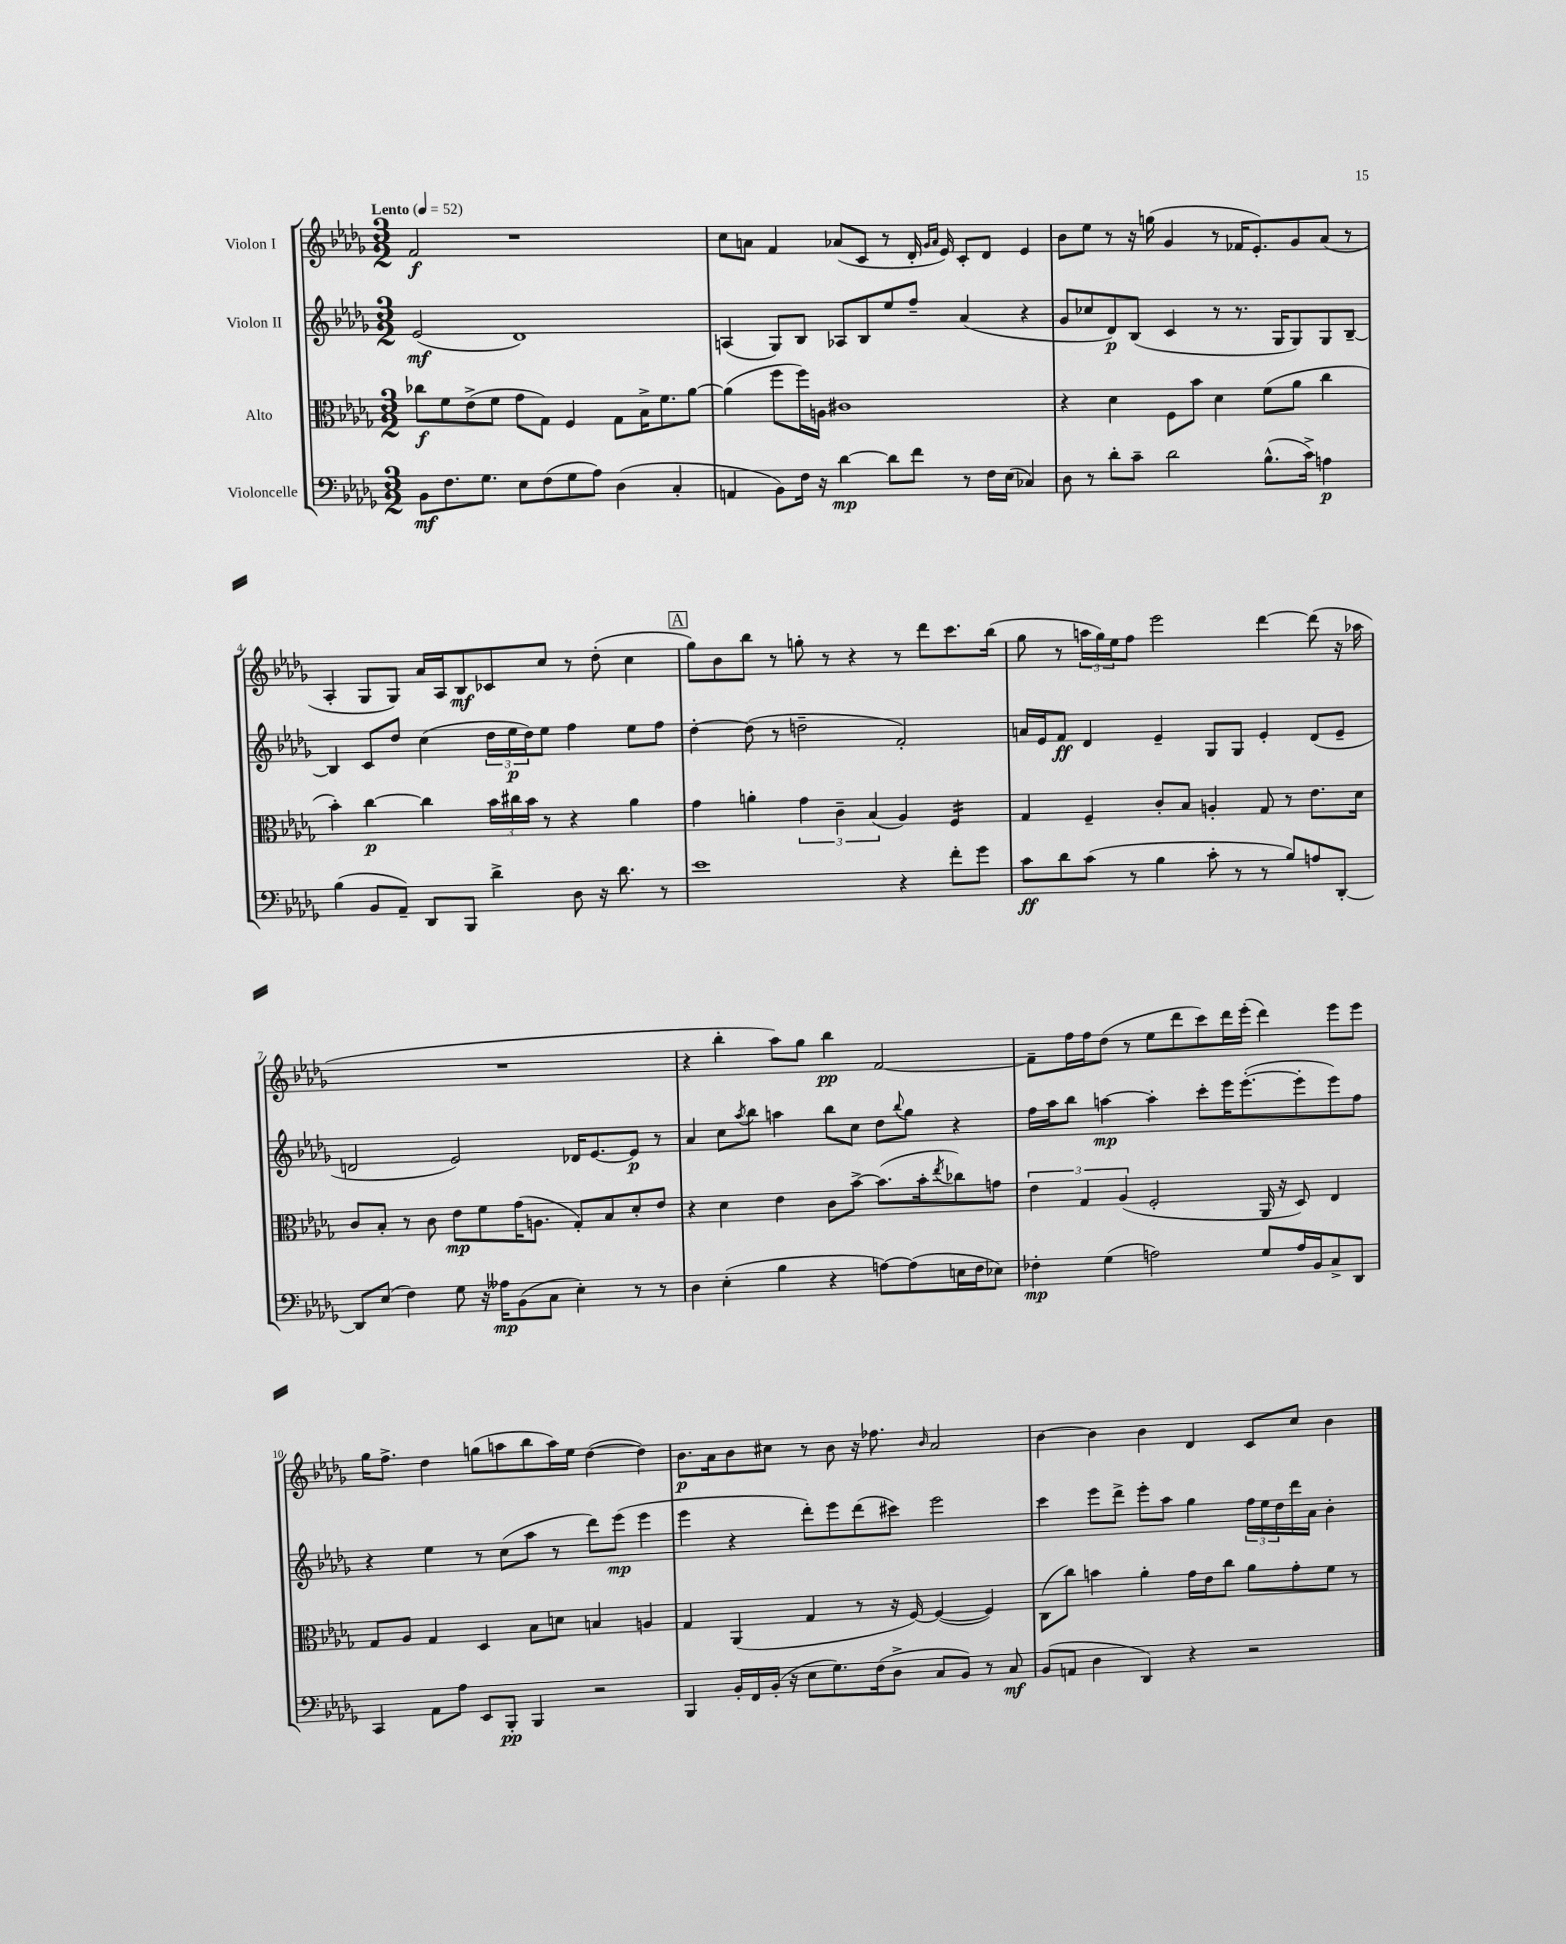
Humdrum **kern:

**kern	**dynam	**kern	**dynam	**kern	**dynam	**kern	**dynam
*part4	*part4	*part3	*part3	*part2	*part2	*part1	*part1
*staff4	*staff4	*staff3	*staff3	*staff2	*staff2	*staff1	*staff1
*I"Violoncelle	*	*I"Alto	*	*I"Violon II	*	*I"Violon I	*
*clefF4	*	*clefC3	*	*clefG2	*	*clefG2	*
*k[b-e-a-d-g-]	*	*k[b-e-a-d-g-]	*	*k[b-e-a-d-g-]	*	*k[b-e-a-d-g-]	*
*M3/2	*	*M3/2	*	*M3/2	*	*M3/2	*
*MM52	*	*MM52	*	*MM52	*	*MM52	*
=1	=1	=1	=1	=1	=1	=1	=1
!	!	!	!	!	!	!LO:TX:a:B:t=Lento	!
8BB-\L	mf	8cc-X\L	f	(2e-/	mf	2f/	f
8.F\	.	8f\	.	.	.	.	.
.	.	(8e-^\	.	.	.	.	.
8.G-\J	.	.	.	.	.	.	.
.	.	8f\J	.	.	.	.	.
8E-\L	.	8g-\L	.	1d-)	.	1r	.
(8F\	.	8G-\J)	.	.	.	.	.
8G-\	.	4F/	.	.	.	.	.
8A-\J)	.	.	.	.	.	.	.
(4D-\	.	8G-\L	.	.	.	.	.
.	.	16B-^\K	.	.	.	.	.
.	.	8.f\	.	.	.	.	.
4C'/	.	.	.	.	.	.	.
.	.	[8a-\J	.	.	.	.	.
=2	=2	=2	=2	=2	=2	=2	=2
4AAn/	.	(4a-\]	.	(4An/	.	8cc\L	.
.	.	.	.	.	.	8an\J	.
8BB-\L)	.	8ff\L	.	8G-/L)	.	4f/	.
16F\Jk	.	16ff\L)	.	8B-/J	.	.	.
16r	.	16An\JJ	.	.	.	.	.
[4d-\	mp	1c#X	.	8A-X/L	.	(8a-X/L	.
.	.	.	.	8B-/	.	8c/J	.
8d-\L]	.	.	.	8ee-/	.	8r	.
8f\J	.	.	.	8ff~/J	.	16d-'/	.
.	.	.	.	.	.	16qqg-/LL	.
.	.	.	.	.	.	16qqa-/JJ	.
.	.	.	.	.	.	16e-/)	.
8r	.	.	.	(4a-/	.	8c'/L	.
16F\LL	.	.	.	.	.	8d-/J	.
(16E-\JJ	.	.	.	.	.	.	.
4C-X/)	.	.	.	4r	.	4e-/	.
=3	=3	=3	=3	=3	=3	=3	=3
8D-\	.	4r	.	8g-/L	.	8b-\L	.
8r	.	.	.	8cc-X/	.	8ee-\J	.
8d-'\L	.	4d-\	.	8d-/)	p	8r	.
8c~\J	.	.	.	(8B-/J	.	16r	.
.	.	.	.	.	.	(16ggn\	.
2d-\	.	8F\L	.	4c/	.	4g-/	.
.	.	8b-\J	.	.	.	.	.
.	.	4d-\	.	8r	.	8r	.
.	.	.	.	8.r	.	16f-X/KL	.
.	.	.	.	.	.	8.e-'/)	.
(8.B-^^\L	.	(8f\L	.	.	.	.	.
.	.	.	.	16G-/KL	.	.	.
.	.	8a-\J	.	8G-/)	.	8g-/	.
16c^\Jk)	.	.	.	.	.	.	.
4An\	p	4cc\	.	8G-/	.	(8a-/J	.
.	.	.	.	[8B-~/J	.	8r	.
!!LO:LB:g=z
=4	=4	=4	=4	=4	=4	=4	=4
(4B-\	.	4b-'\)	.	4B-/]	.	4A-'/	.
8BB-/L	.	[4cc\	p	8c/L	.	8G-/L	.
8AA-~/J)	.	.	.	8dd-/J	.	8G-/J)	.
8DD-/L	.	4cc\]	.	(4cc\	.	16a-/LL	.
.	.	.	.	.	.	16A-/J	.
8BBB-/J	.	.	.	.	.	8B-/	mf
4d-^\	.	24b-\LL	.	24dd-\LL	.	8c-X/	.
.	.	24cc#X\	.	24ee-\	p	.	.
.	.	24b-\JJ	.	24dd-\J)	.	.	.
.	.	8r	.	8ee-\J	.	8cc/J	.
8D-\	.	4r	.	4ff\	.	8r	.
16r	.	.	.	.	.	(8dd-'\	.
8.d-\	.	.	.	.	.	.	.
.	.	4a-\	.	8ee-\L	.	4cc\	.
8r	.	.	.	8ff\J	.	.	.
!!LO:REH:place=s1:t=A
=5	=5	=5	=5	=5	=5	=5	=5
1e-	.	4g-\	.	[4dd-'\	.	8gg-\L)	.
.	.	.	.	.	.	8b-\	.
.	.	4an'\	.	(8dd-\]	.	8bb-\J	.
.	.	.	.	8r	.	8r	.
.	.	6g-\	.	2ddn~\	.	8ggn'\	.
.	.	.	.	.	.	8r	.
.	.	6c~\	.	.	.	.	.
.	.	.	.	.	.	4r	.
.	.	(6B-/	.	.	.	.	.
4r	.	4A-/)	.	2f'/)	.	8r	.
.	.	.	.	.	.	8ddd-\L	.
*	*	*tremolo	*	*	*	*	*
8f'\L	.	16F/LL	.	.	.	8.ccc\	.
.	.	16F/	.	.	.	.	.
8g-\J	.	16F/	.	.	.	.	.
.	.	16F/JJ	.	.	.	(16bb-\Jk	.
*	*	*Xtremolo	*	*	*	*	*
=6	=6	=6	=6	=6	=6	=6	=6
8c\L	ff	4G-/	.	16an/LL	.	8gg-\	.
.	.	.	.	16e-/J	.	.	.
8d-\	.	.	.	8f/J	ff	8r	.
(8c\J	.	4F~/	.	4d-/	.	24aan\LL	.
.	.	.	.	.	.	24gg-\)	.
.	.	.	.	.	.	24ee-\J	.
8r	.	.	.	.	.	8ff\J	.
4B-\	.	8c'/L	.	4e-~/	.	2eee-\	.
.	.	8B-/J	.	.	.	.	.
8c'\	.	4An'/	.	8G-/L	.	.	.
8r	.	.	.	8G-/J	.	.	.
8r	.	8G-/	.	4e-'/	.	[4ddd-\	.
8B-/L)	.	8r	.	.	.	.	.
8An/	.	8.e-\L	.	(8d-/L	.	(8ddd-\]	.
[8DD-'/J	.	.	.	8e-~/J	.	16r	.
.	.	16d-\Jk	.	.	.	16aa-X\	.
!!LO:LB:g=z
=7	=7	=7	=7	=7	=7	=7	=7
8DD-/L]	.	8c/L	.	2dn/	.	1.r	.
(8E-/J	.	8B-'/J	.	.	.	.	.
4F\)	.	8r	.	.	.	.	.
.	.	8c\	.	.	.	.	.
8G-\	.	8e-\L	mp	2e-/)	.	.	.
16r	.	8f\	.	.	.	.	.
16A--X\KL	mp	.	.	.	.	.	.
(8BB-\	.	(16g-\K	.	.	.	.	.
.	.	8.An\J	.	.	.	.	.
8C\J	.	.	.	.	.	.	.
4E-'\)	.	8G-'/L)	.	16d-X/KL	.	.	.
.	.	.	.	[8.e-/	.	.	.
.	.	8B-/	.	.	.	.	.
8r	.	8d-'/	.	8e-/J]	p	.	.
8r	.	8e-/J	.	8r	.	.	.
=8	=8	=8	=8	=8	=8	=8	=8
4D-\	.	4r	.	4a-/	.	4r	.
(4E-'\	.	4d-\	.	8cc\L	.	4bb-'\	.
.	.	.	.	8qaa-/	.	.	.
.	.	.	.	8bb-\J	.	.	.
4B-\	.	4e-\	.	4aan\	.	8aa-\L)	.
.	.	.	.	.	.	8gg-\J	.
4r	.	8c\L	.	8bb-\L	.	4bb-\	pp
.	.	[8b-^\J	.	8cc\J	.	.	.
[8An\L)	.	(8.b-\L]	.	8dd-\L	.	[2f/	.
.	.	.	.	8qqbb-/	.	.	.
(8A\]	.	.	.	8gg-\J	.	.	.
.	.	16b-'\k	.	.	.	.	.
.	.	8qee-/	.	.	.	.	.
16En\L	.	8cc-X\)	.	4r	.	.	.
16F\J	.	.	.	.	.	.	.
8E-X\J)	.	8gn\J	.	.	.	.	.
=9	=9	=9	=9	=9	=9	=9	=9
4F-X'\	mp	6e-\	.	16ff\LL	.	8f~\L]	.
.	.	.	.	16aa-\J	.	.	.
.	.	.	.	8bb-\J	.	16ff\L	.
.	.	6G-/	.	.	.	.	.
.	.	.	.	.	.	16ff\J	.
(4G-\	.	.	.	[4aan\	mp	(8dd-\J	.
.	.	(6A-/	.	.	.	.	.
.	.	.	.	.	.	8r	.
2An\)	.	2F'/	.	4aa'\]	.	8ee-\L	.
.	.	.	.	.	.	8ddd-\	.
.	.	.	.	8ccc'\L	.	8ccc\)	.
.	.	.	.	16eee-\K	.	16ddd-\L	.
.	.	.	.	([8.eee-'\	.	(16eee-'\JJ	.
8G-/L	.	16AA-/	.	.	.	4ddd-\)	.
.	.	16r	.	.	.	.	.
16A/L	.	8D-/)	.	8eee-'\]	.	.	.
16BB-/J	.	.	.	.	.	.	.
8C^/	.	4E-/	.	8eee-\)	.	8eee-\L	.
8DD-/J	.	.	.	8ff\J	.	8eee-\J	.
!!LO:LB:g=z
=10	=10	=10	=10	=10	=10	=10	=10
4CC/	.	8G-/L	.	4r	.	16gg-\KL	.
.	.	.	.	.	.	8.ff^\J	.
.	.	8A-/J	.	.	.	.	.
8AA-\L	.	4G-/	.	4ee-\	.	4dd-\	.
8A-\J	.	.	.	.	.	.	.
8EE-/L	.	4D-/	.	8r	.	(8ggn\L	.
8BBB-'/J	pp	.	.	(8cc\L	.	8aan\	.
4BBB-/	.	8B-\L	.	8aa-\J	.	8bb-\	.
.	.	8dn\J	.	8r	.	16aa\L)	.
.	.	.	.	.	.	16ee-\JJ	.
2r	.	4Bn/	.	8ddd-\L)	.	([4dd-\	.
.	.	.	.	(8eee-\J	mp	.	.
.	.	4An/	.	4eee-\	.	4dd-\])	.
=11	=11	=11	=11	=11	=11	=11	=11
4BBB-/	.	4G-/	.	4eee-\	.	8.b-\L	p
.	.	.	.	.	.	16a-\k	.
16BB-'/LL	.	(4AA-/	.	4r	.	8b-\	.
16FF/	.	.	.	.	.	.	.
(16BB-'/JJ	.	.	.	.	.	8cc#X\J	.
16r	.	.	.	.	.	.	.
8E-\L	.	4G-/	.	8ddd-'\L)	.	8r	.
8.G-\)	.	.	.	8eee-\	.	8b-\	.
.	.	8r	.	(8ddd-\	.	16r	.
(16F\k	.	.	.	.	.	8.ff-X\	.
8D-^\J	.	16r	.	8ccc#X\J)	.	.	.
.	.	[16F/)	.	.	.	.	.
.	.	.	.	.	.	16qqb-/	.
8C/L	.	(4F/_	.	2eee-\	.	2a-/	.
8BB-/J)	.	.	.	.	.	.	.
8r	.	4F/])	.	.	.	.	.
8C/	mf	.	.	.	.	.	.
=12	=12	=12	=12	=12	=12	=12	=12
(8BB-/L	.	(8C\L	.	4ccc\	.	[4b-\	.
8AAn/J	.	8cc\J)	.	.	.	.	.
4D-\	.	4bn\	.	8eee-\L	.	4b-\]	.
.	.	.	.	8ddd-^\J	.	.	.
4DD-/)	.	4a-'\	.	8eee-'\L	.	4b-\	.
.	.	.	.	8aa-\J	.	.	.
4r	.	16g-\LL	.	4gg-\	.	4d-/	.
.	.	16e-\J	.	.	.	.	.
.	.	8cc\J	.	.	.	.	.
2r	.	8a-\L	.	24ff\LL	.	8c/L	.
.	.	.	.	24ee-\	.	.	.
.	.	.	.	24dd-\	.	.	.
.	.	8g-'\	.	16ddd-\	.	8cc/J	.
.	.	.	.	16a-\JJ	.	.	.
.	.	8f\J	.	4b-'\	.	4b-\	.
.	.	8r	.	.	.	.	.
==	==	==	==	==	==	==	==
*-	*-	*-	*-	*-	*-	*-	*-
